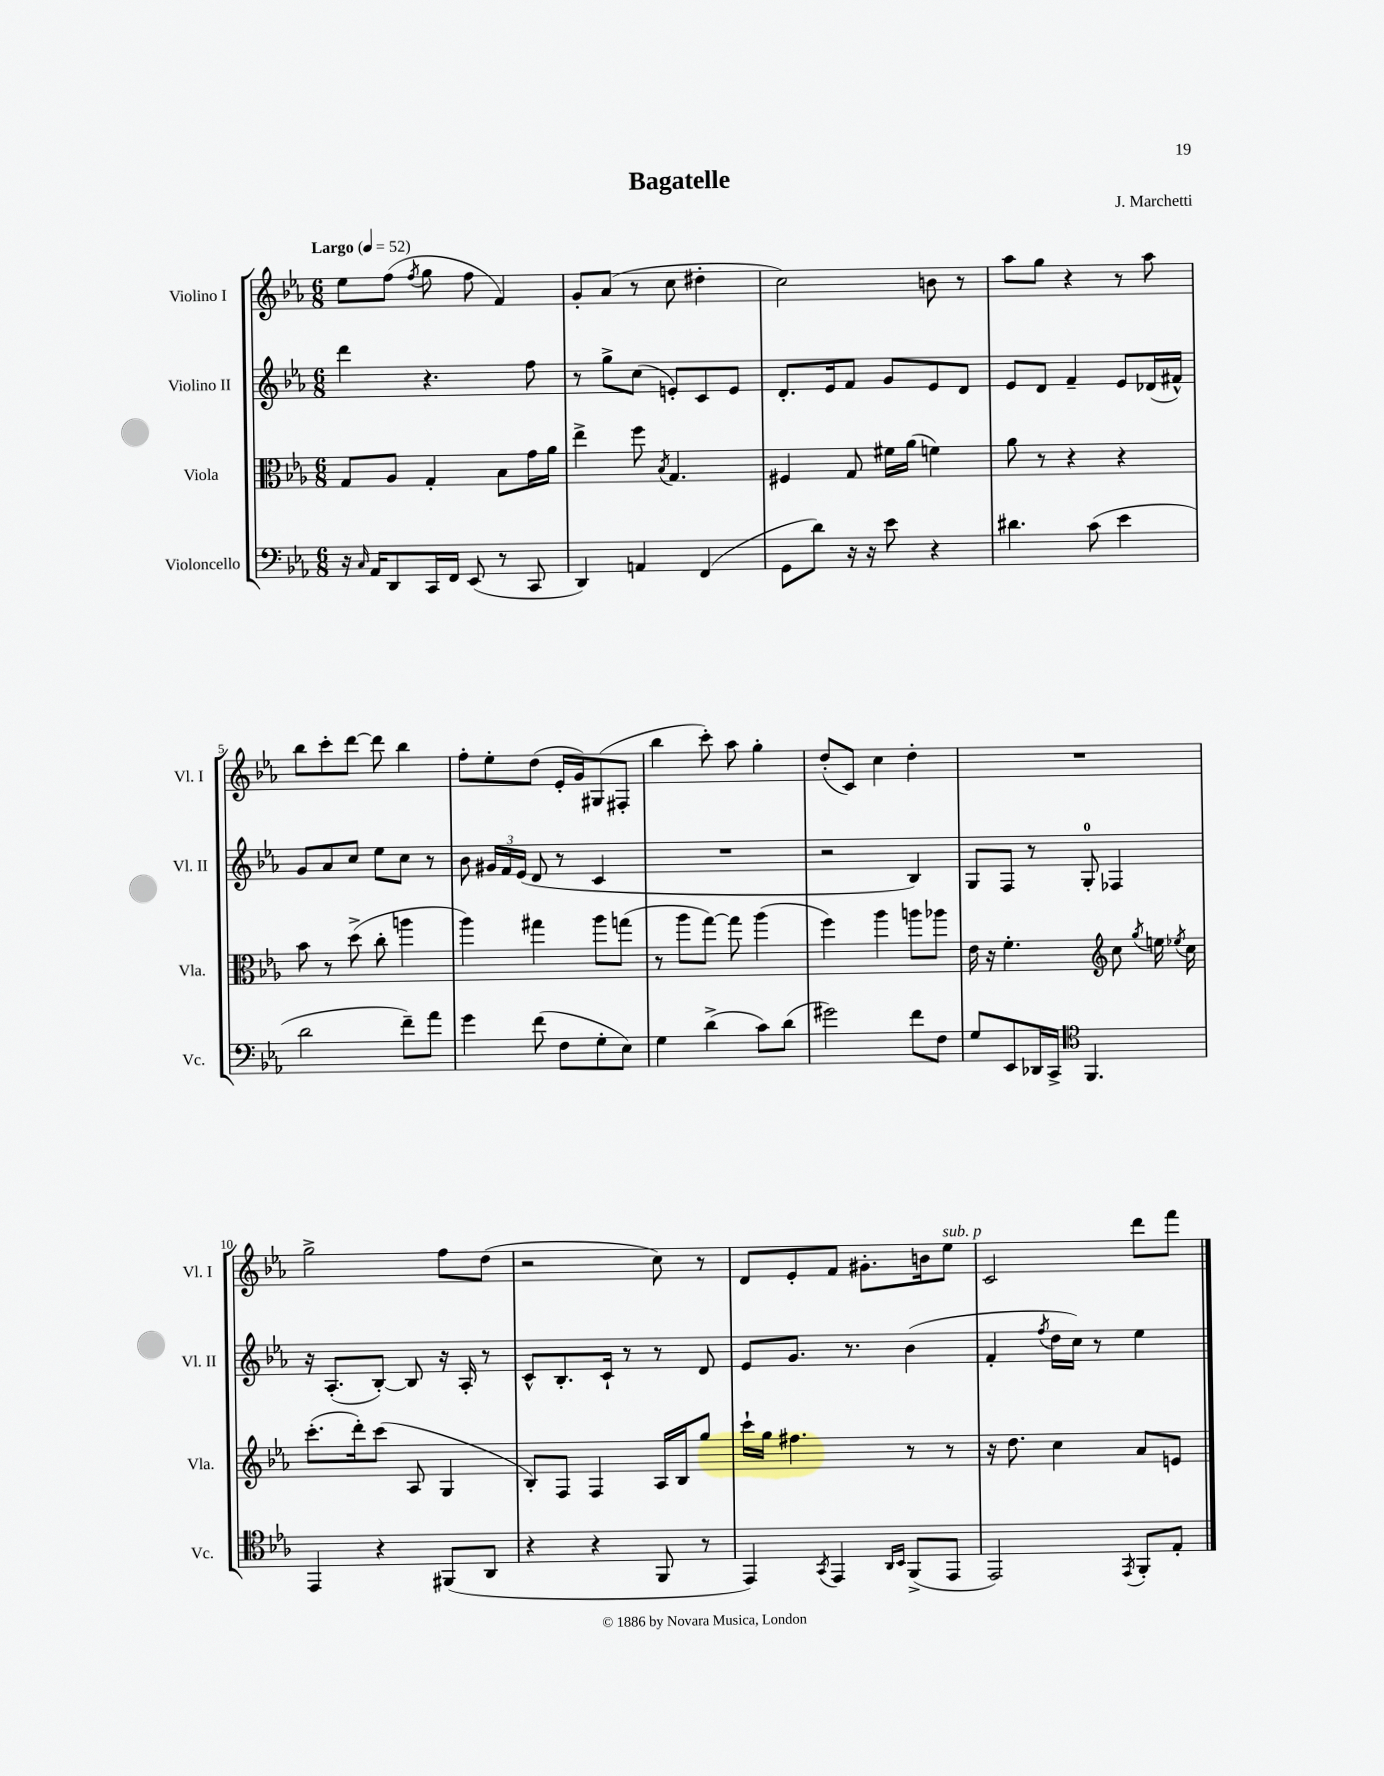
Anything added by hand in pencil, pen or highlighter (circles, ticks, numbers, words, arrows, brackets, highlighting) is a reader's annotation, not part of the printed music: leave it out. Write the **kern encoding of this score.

**kern	**kern	**kern	**kern
*staff4	*staff3	*staff2	*staff1
*clefF4	*clefC3	*clefG2	*clefG2
*k[b-e-a-]	*k[b-e-a-]	*k[b-e-a-]	*k[b-e-a-]
*M6/8	*M6/8	*M6/8	*M6/8
*MM52	*MM52	*MM52	*MM52
16r	8G	4ddd	8ee-
16qqC	.	.	.
16AA-	.	.	.
8DD	8A-	.	(8ff
.	.	.	8qff
16CC	4G'	4.r	8gg
16FF	.	.	.
(8EE-	.	.	8ff
8r	8B-	.	4f)
8CC	16g	8ff	.
.	16a-	.	.
=	=	=	=
4DD)	4ee-^	8r	8g'
.	.	8gg^	(8a-
4AA	8ff	(8cc	8r
.	8qB-	.	.
.	4.G	8e')	8cc
(4FF	.	8c	4dd#'
.	.	8e	.
=	=	=	=
8GG	4F#	8.d'	2cc)
8d)	.	.	.
.	.	16e-	.
16r	8G	8f	.
16r	.	.	.
8e-	16f#	8g	.
.	(16a-	.	.
4r	4f)	8e-	8b
.	.	8d	8r
=	=	=	=
4.d#	8a-	8e-	8aa-
.	8r	8d	8gg
.	4r	4f~	4r
(8c	.	.	.
4e-	4r	8e-	8r
.	.	(16d-	8aa-
.	.	16f#^^)	.
=	=	=	=
2d	8b-	8g	8bb-
.	8r	8a-	8ccc'
.	(8dd^	8cc	[8ddd
.	8cc'	8ee-	8ddd]
8f~)	4aa	8cc	4bb-
8a-	.	8r	.
=	=	=	=
4g	4aa-)	8b-	8ff'
.	.	24g#	8ee-'
.	.	24f	.
.	.	(24e-	.
(8f	4gg#	8d	(8dd
8F	.	8r	16e-'
.	.	.	16g)
8G'	8aa-	4c	(8G#
8E-)	(8gg	.	8F#'
=	=	=	=
4G	8r	2.r	4bb-
.	8aa-	.	.
(4d^	[8gg)	.	8ccc')
.	8gg]	.	8aa-
8c)	(4aa-	.	4gg'
(8d	.	.	.
=	=	=	=
2g#)	4ff)	2r	(8dd'
.	.	.	8c)
.	4aa-	.	4cc
8f	8aa	4B-)	4dd'
8F	8aa-	.	.
=	=	=	=
8G	16e-	8G	2.r
.	16r	.	.
8EE-	4.f'	8F	.
16DD-	.	8r	.
16CC^	.	.	.
*clefC4	*	*	*
4.FF	.	8G'	.
*	*clefG2	*	*
.	8cc	4F-	.
.	8qgg	.	.
.	16ee	.	.
.	8qee-	.	.
.	16cc	.	.
=	=	=	=
4EE-	(8.ccc'	16r	2gg^
.	.	(8.A-'	.
.	16ddd')	.	.
4r	(8ccc	[8B-')	.
.	8A-	8B-]	.
(8FF#	4G	16r	8ff
.	.	16A-'	.
8AA-	.	8r	(8dd
=	=	=	=
4r	8B-')	8c^^	2r
.	8F	8.B-'	.
4r	4F	.	.
.	.	16c`	.
.	.	8r	.
8FF	16A-	8r	8cc)
.	16B-	.	.
8r	8gg	8d	8r
=	=	=	=
4EE-)	16ccc`	8e-	8d
.	16gg	.	.
.	4.ff#	8.g	8e-'
8qGG	.	.	.
4EE-	.	.	8f
.	.	8.r	.
.	.	.	8.g#'
16qqAA-	.	.	.
16qqBB-	.	.	.
(8FF^	8r	(4b-	.
.	.	.	16b
8EE-	8r	.	8ee-
=	=	=	=
2EE-)	16r	4f'	2c
.	8.dd	.	.
.	.	8qff	.
.	4cc	16dd	.
.	.	16cc)	.
.	.	8r	.
8qEE-	.	.	.
8FF'	8a-	4ee-	8ddd
8E-'	8e	.	8fff
==	==	==	==
*-	*-	*-	*-
